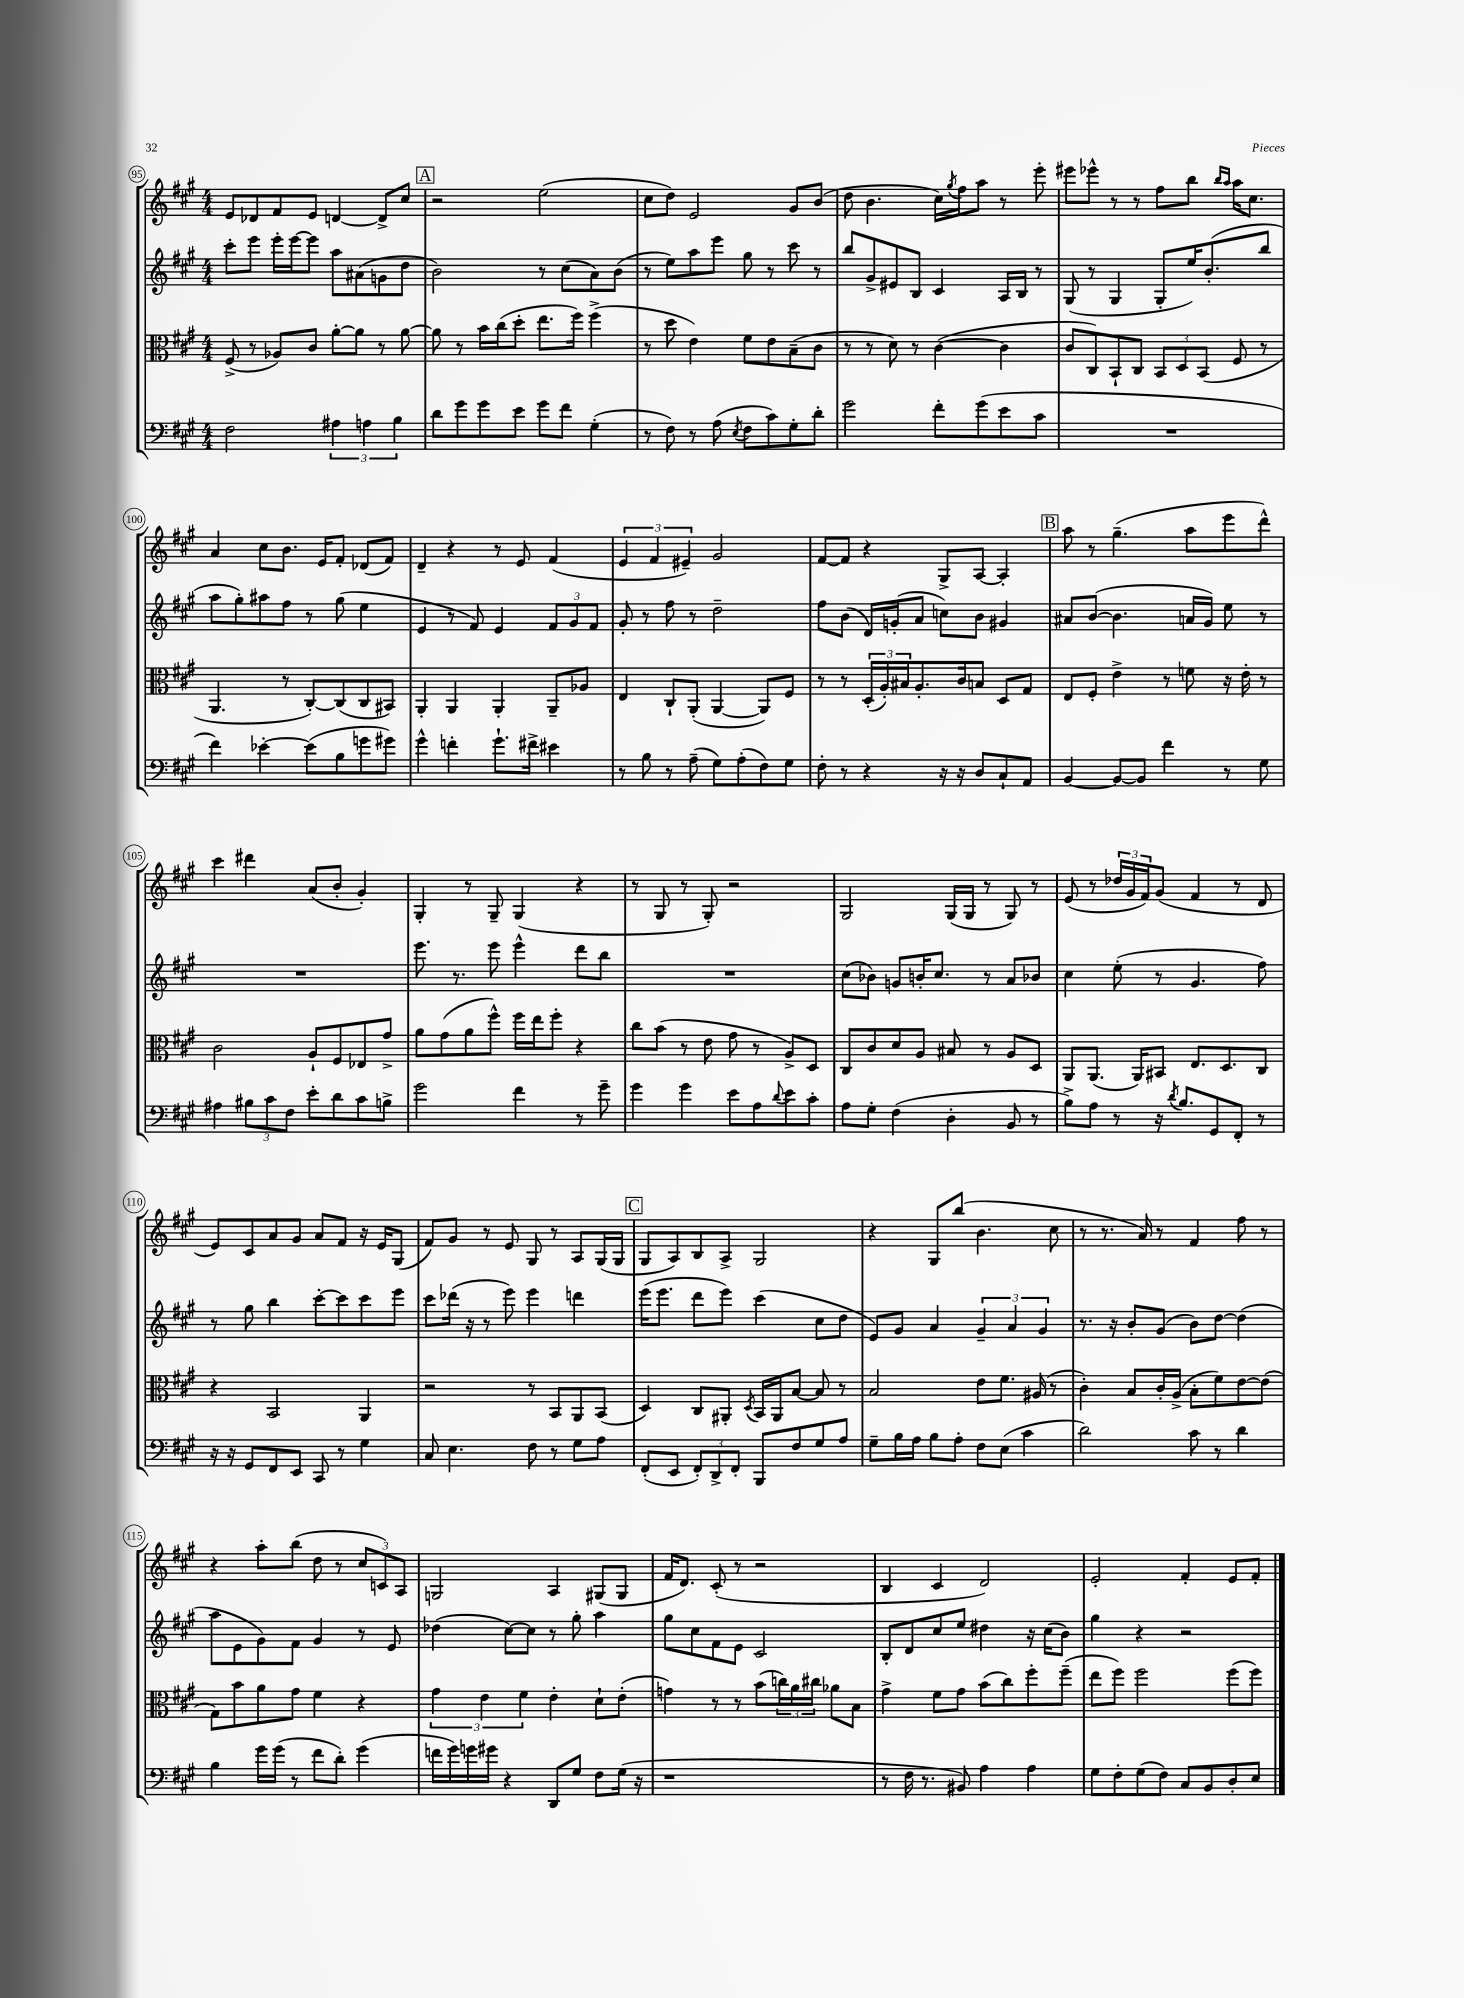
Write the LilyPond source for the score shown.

<<
\new StaffGroup <<
\new Staff = "s0" {
    \clef treble \key a \major \numericTimeSignature \time 4/4
    e'8 des'8 fis'8 e'8 d'4~ d'8-> cis''8 |
    \mark \markup { \box "A" } r2 e''2( |
    cis''8 d''8) e'2 gis'8 b'8( |
    d''8 b'4. cis''16) \acciaccatura { gis''8 } fis''16 a''8 r8 e'''8-. |
    eis'''8 ees'''8-^ r8 r8 fis''8 b''8 \grace { b''16 a''16 } a''16 cis''8. |
    a'4 cis''8 b'8. e'16 fis'8-. des'8( fis'8) |
    d'4-- r4 r8 e'8 fis'4( |
    \tuplet 3/2 { e'4 fis'4 eis'4--) } gis'2 |
    fis'8~ fis'8 r4 gis8-> a8~ a4-. |
    \mark \markup { \box "B" } a''8 r8 gis''4.--( a''8 e'''8 d'''8-^) |
    cis'''4 dis'''4 a'8( b'8-. gis'4-.) |
    gis4-. r8 gis8-- gis4( r4 |
    r8 gis8 r8 gis8-.) r2 |
    gis2 gis16( gis16 r8 gis8) r8 |
    e'8( r8 \tuplet 3/2 { des''16 gis'16 fis'16) } gis'8( fis'4 r8 d'8 |
    e'8) cis'8 a'8 gis'8 a'8 fis'8 r16 e'16 gis8( |
    fis'8) gis'8 r8 e'8 gis8 r8 a8 gis16( gis16 |
    \mark \markup { \box "C" } gis8 a8) b8 a8-> gis2 |
    r4 gis8 b''8( b'4. cis''8 |
    r8 r8. a'16) r8 fis'4 fis''8 r8 |
    r4 a''8-. b''8( d''8 r8 \tuplet 3/2 { cis''8 c'8) a8 } |
    g2 a4 gis8( gis8 |
    fis'16 d'8.) cis'8-.( r8 r2 |
    b4 cis'4 d'2) |
    e'2-. fis'4-. e'8 fis'8-. \bar "|." |
}
\new Staff = "s1" {
    \clef treble \key a \major \numericTimeSignature \time 4/4
    cis'''8-. e'''8 e'''16-. e'''16~ e'''8 a''8 ais'8( g'8 d''8 |
    \mark \markup { \box "A" } b'2) r8 cis''8( a'8) b'8( |
    r8 e''8) a''8 e'''8 gis''8 r8 cis'''8 r8 |
    b''8 gis'8-> eis'8 b8 cis'4 a16 b16 r8 |
    gis8( r8 gis4 gis8-. e''16) b'8.-.( b''8 |
    a''8 gis''8-.) ais''8 fis''8 r8 gis''8( e''4 |
    e'4 r8 fis'8) e'4 \tuplet 3/2 { fis'8 gis'8 fis'8 } |
    gis'8-. r8 fis''8 r8 d''2-- |
    fis''8 b'8( d'16) g'16-.( a'8 c''8) b'8 gis'4 |
    \mark \markup { \box "B" } ais'8 b'8~( b'4. a'16 gis'16) e''8 r8 |
    R1 |
    e'''8. r8. e'''8 e'''4-^ d'''8 b''8 |
    R1 |
    cis''8( bes'8) g'8 b'16-. cis''8. r8 a'8 bes'8 |
    cis''4 e''8-.( r8 gis'4. fis''8) |
    r8 gis''8 b''4 cis'''8~-. cis'''8 cis'''8 e'''8 |
    cis'''8 des'''16( r16 r8 e'''8) e'''4 d'''4 |
    \mark \markup { \box "C" } e'''16( e'''8. d'''8 e'''8) cis'''4( cis''8 d''8 |
    e'8) gis'8 a'4 \tuplet 3/2 { gis'4-- a'4 gis'4 } |
    r8. r16 b'8-. gis'8( b'8) d''8~ d''4( |
    a''8 e'8 gis'8) fis'8 gis'4 r8 e'8 |
    des''4( cis''8~) cis''8 r8 gis''8-. a''4 |
    gis''8 cis''8 fis'8 e'8 cis'2 |
    b8-. d'8 cis''8 e''8 dis''4 r16 cis''16( b'8) |
    gis''4 r4 r2 \bar "|." |
}
\new Staff = "s2" {
    \clef alto \key a \major \numericTimeSignature \time 4/4
    fis8->( r8 aes8) cis'8 a'8~-. a'8 r8 a'8~ |
    \mark \markup { \box "A" } a'8 r8 b'16 cis''16( d''8-. e''8. fis''16) fis''4->( |
    r8 d''8 e'4) fis'8 e'8 b8--( cis'8 |
    r8 r8 d'8) r8 cis'4~( cis'4 |
    cis'8 cis8) b,8-! cis8 \tuplet 3/2 { b,8 d8 b,8( } fis8 r8 |
    a,4. r8 cis8~-.) cis8( cis8 bis,8) |
    a,4-. a,4 a,4-. a,8-- aes8 |
    e4 cis8-! a,8-.( a,4~ a,8) fis8 |
    r8 r8 \tuplet 3/2 { d16-.( a16-.) bis16 } a8.-. cis'16 b8 d8 gis8 |
    \mark \markup { \box "B" } e8 fis8-. e'4-> r8 f'8 r16 e'16-. r8 |
    cis'2 a8-! fis8 ees8 gis'8-> |
    a'8 gis'8( a'8 fis''8-^) fis''16 e''16 fis''8-. r4 |
    cis''8 b'8( r8 e'8 gis'8 r8 a8->) d8 |
    cis8 cis'8 d'8 a8 bis8 r8 a8 d8 |
    a,8 a,8.( a,16) bis,8 e8. d8. cis8 |
    r4 b,2 a,4 |
    r2 r8 b,8 a,8 b,8( |
    \mark \markup { \box "C" } d4) cis8 ais,8-. \acciaccatura { d8 } b,16 ais,16 b8~ b8 r8 |
    b2 e'8 fis'8. ais16( r8 |
    cis'4-.) b8 cis'16-. a16->( b8-. fis'8) e'8~ e'8( |
    gis8) b'8 a'8 gis'8 fis'4 r4 |
    \tuplet 3/2 { gis'4 e'4 fis'4 } e'4-. d'8-! e'8-.( |
    g'4) r8 r8 b'8( \tuplet 3/2 { c''16) a'16 cis''16 } aes'8 b8 |
    gis'4-> fis'8 gis'8 b'8( cis''8) fis''8-. fis''8--( |
    e''8 fis''8) fis''2 fis''8( fis''8) \bar "|." |
}
\new Staff = "s3" {
    \clef bass \key a \major \numericTimeSignature \time 4/4
    fis2 \tuplet 3/2 { ais4 a4 b4 } |
    \mark \markup { \box "A" } d'8 gis'8 gis'8 e'8 gis'8 fis'8 gis4-.( |
    r8 fis8) r8 a8( \acciaccatura { e8 } fis8 cis'8) gis8-. d'8-. |
    gis'2 fis'8-. gis'8( e'8 cis'8 |
    R1 |
    fis'4) ees'4~-. ees'8( b8 g'8 gis'8) |
    gis'4-^ f'4-. gis'8.-! fis'16-> eis'4 |
    r8 b8 r8 a8--( gis8) a8-.( fis8) gis8 |
    fis8-. r8 r4 r16 r16 d8 cis8-! a,8 |
    \mark \markup { \box "B" } b,4~ b,8~ b,8 fis'4 r8 gis8 |
    ais4 \tuplet 3/2 { bis8 cis'8 fis8 } e'8-. d'8 cis'8 b8-> |
    gis'2 fis'4 r8 gis'8-- |
    gis'4 gis'4 e'8 a8 \appoggiatura { d'8 } e'8 cis'8-. |
    a8 gis8-. fis4( d4-. b,8 r8 |
    b8->) a8 r8 r16 \acciaccatura { d'8 } b8. gis,8 fis,8-. r8 |
    r16 r16 gis,8 fis,8 e,8 cis,8 r8 gis4 |
    cis8 e4. fis8 r8 gis8 a8 |
    \mark \markup { \box "C" } fis,8-.( e,8 \tuplet 3/2 { fis,8-.) d,8-> fis,8-. } b,,8 fis8 gis8 a8 |
    gis8-- b16 a16 b8 a8-. fis8 e8( cis'4 |
    d'2) cis'8 r8 d'4 |
    b4 gis'16 gis'16( r8 fis'8 d'8-.) gis'4( |
    f'16 gis'16) g'16 gis'16 r4 d,8 gis8 fis8 gis16( r16 |
    r1 |
    r8 fis16 r8. bis,8) a4 a4 |
    gis8 fis8-. gis8( fis8) cis8 b,8 d8-. e8 \bar "|." |
}
>>
>>
\layout { \context { \Score currentBarNumber = #95 \override BarNumber.stencil = #(make-stencil-circler 0.1 0.3 ly:text-interface::print) } }
